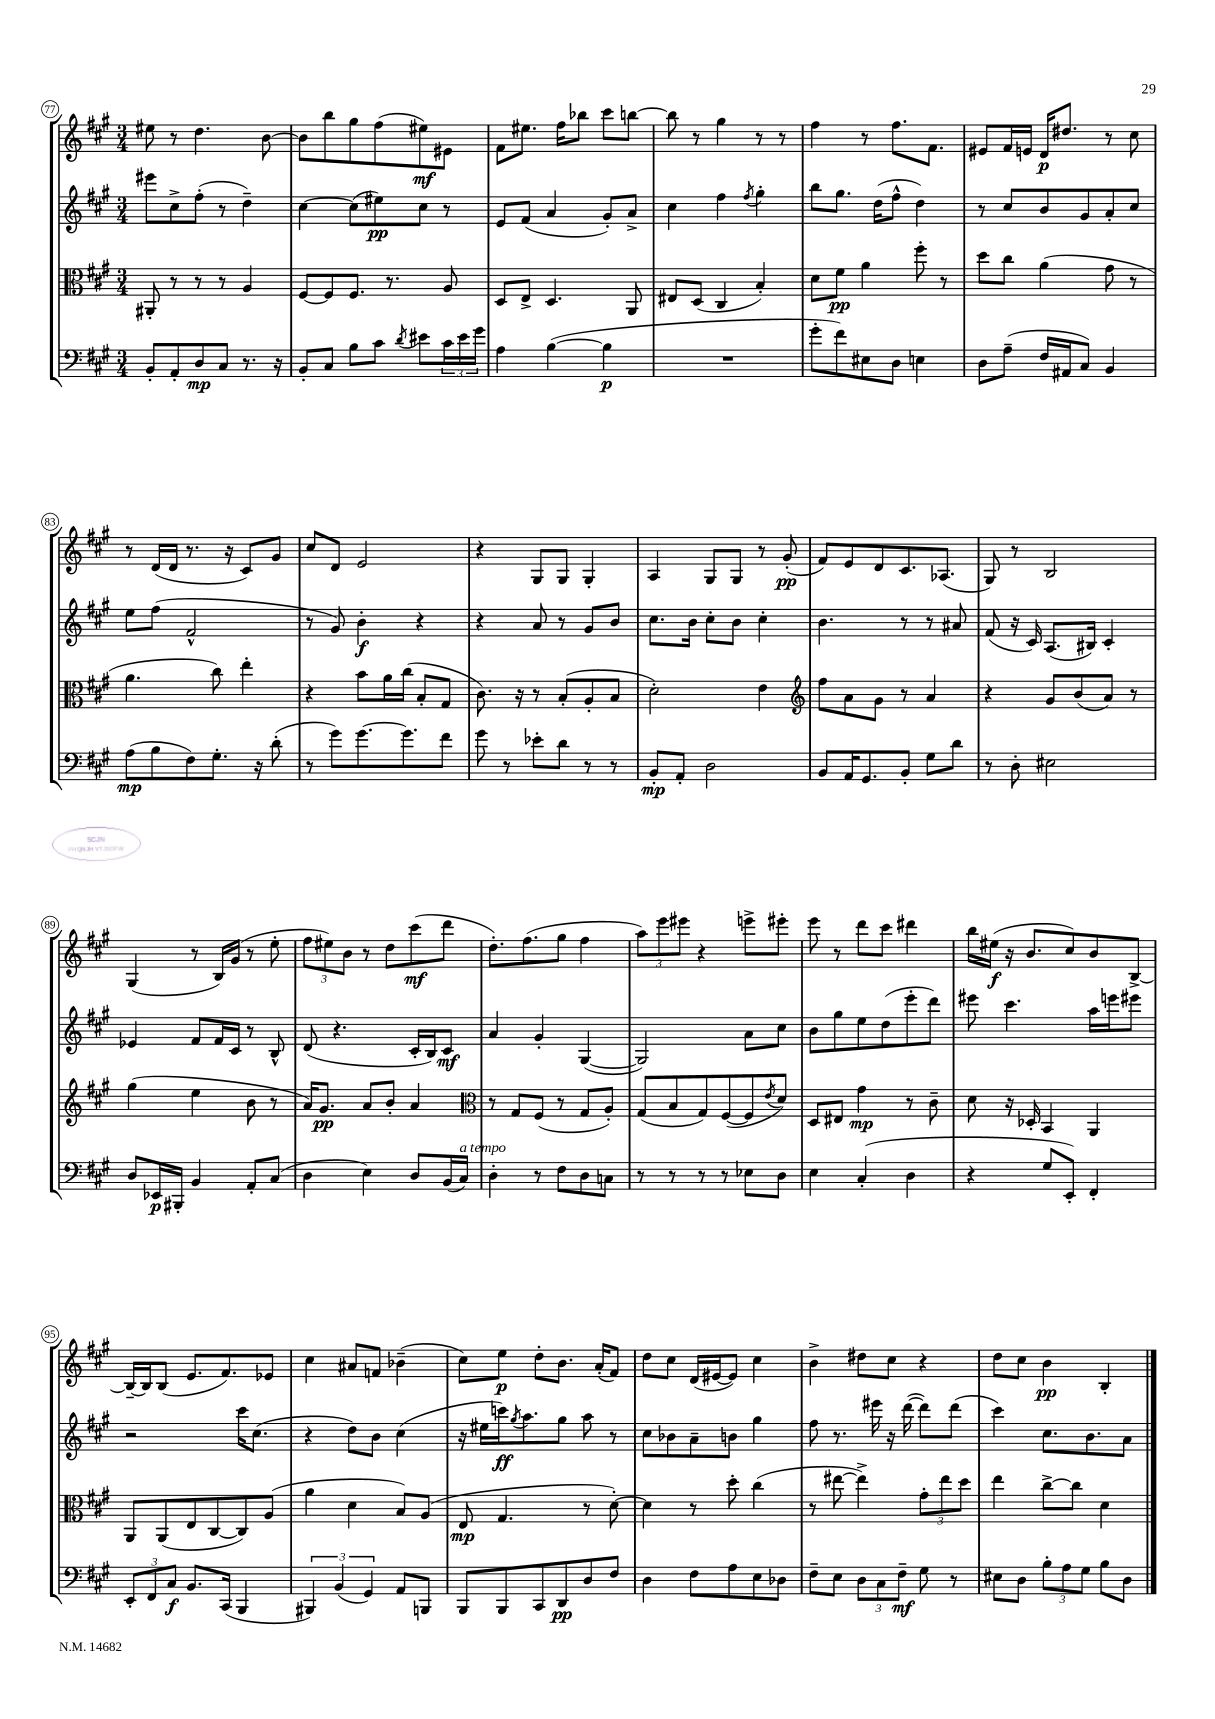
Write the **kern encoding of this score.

**kern	**dynam	**kern	**dynam	**kern	**dynam	**kern	**dynam
*part4	*part4	*part3	*part3	*part2	*part2	*part1	*part1
*staff4	*staff4	*staff3	*staff3	*staff2	*staff2	*staff1	*staff1
*clefF4	*	*clefC3	*	*clefG2	*	*clefG2	*
*k[f#c#g#]	*	*k[f#c#g#]	*	*k[f#c#g#]	*	*k[f#c#g#]	*
*M3/4	*	*M3/4	*	*M3/4	*	*M3/4	*
=77	=77	=77	=77	=77	=77	=77	=77
8BB'/L	.	8AA#X'/	.	8eee#X\L	.	8ee#X\	.
8AA'/	.	8r	.	8cc#^\	.	8r	.
8D/	mp	8r	.	(8ff#'\J	.	4.dd\	.
8C#/J	.	8r	.	8r	.	.	.
8.r	.	4A/	.	4dd~\)	.	.	.
.	.	.	.	.	.	[8b\	.
16r	.	.	.	.	.	.	.
=78	=78	=78	=78	=78	=78	=78	=78
8BB'/L	.	[8F#/L	.	[4cc#\	.	8b\L]	.
8C#/J	.	8F#/]	.	.	.	8bb\	.
8B\L	.	8.F#/J	.	(8cc#\L]	.	8gg#\	.
8c#\J	.	.	.	8ee#X\)	pp	(8ff#\	.
.	.	8.r	.	.	.	.	.
8qd/	.	.	.	.	.	.	.
8e#X\L	.	.	.	8cc#\J	.	8ee#X\)	mf
24c#\L	.	8A/	.	8r	.	8e#X\J	.
24e#\	.	.	.	.	.	.	.
24g#\JJ	.	.	.	.	.	.	.
=79	=79	=79	=79	=79	=79	=79	=79
4A\	.	8D/L	.	8e/L	.	8f#\L	.
.	.	8E^/J	.	(8f#/J	.	8.ee#X\J	.
([4B\	.	4.D/	.	4a/	.	.	.
.	.	.	.	.	.	16ff#\KL	.
.	.	.	.	.	.	8bb-X\J	.
4B\]	p	.	.	8g#'/L)	.	8ccc#\L	.
.	.	8AA/	.	8a^/J	.	[8bbn\J	.
=80	=80	=80	=80	=80	=80	=80	=80
2.r	.	8E#X/L	.	4cc#\	.	8bb\]	.
.	.	(8D/J	.	.	.	8r	.
.	.	4C#/	.	4ff#\	.	4gg#\	.
.	.	.	.	8qff#/	.	.	.
.	.	4B'/)	.	4gg#'\	.	8r	.
.	.	.	.	.	.	8r	.
=81	=81	=81	=81	=81	=81	=81	=81
8g#'\L	.	8d\L	.	8bb\L	.	4ff#\	.
8f#\)	.	8f#\J	pp	8.gg#\J	.	.	.
8E#X\	.	4a\	.	.	.	8r	.
.	.	.	.	(16dd\KL	.	.	.
8D\J	.	.	.	8ff#^^\J	.	8.ff#\L	.
4En\	.	8ff#'\	.	4dd\)	.	.	.
.	.	.	.	.	.	8.f#\J	.
.	.	8r	.	.	.	.	.
=82	=82	=82	=82	=82	=82	=82	=82
8D\L	.	8dd\L	.	8r	.	8e#X/L	.
(8A~\J	.	8cc#\J	.	8cc#/L	.	16f#/L	.
.	.	.	.	.	.	16en/JJ	.
16F#/LL	.	(4a\	.	8b/	.	16d/KL	p
16AA#X/J	.	.	.	.	.	8.dd#X/J	.
8C#/J)	.	.	.	8g#/	.	.	.
4BB/	.	8g#\	.	8a'/	.	8r	.
.	.	8r	.	8cc#/J	.	8cc#\	.
!!LO:LB:g=z
=83	=83	=83	=83	=83	=83	=83	=83
(8A\L	mp	4.a\	.	8ee\L	.	8r	.
8B\	.	.	.	(8ff#\J	.	(16d/LL	.
.	.	.	.	.	.	16d/JJ	.
8F#\)	.	.	.	2f#^^/	.	8.r	.
8.G#'\J	.	8cc#\)	.	.	.	.	.
.	.	.	.	.	.	16r	.
.	.	4ee'\	.	.	.	8c#/L)	.
16r	.	.	.	.	.	.	.
(8d'\	.	.	.	.	.	8g#/J	.
=84	=84	=84	=84	=84	=84	=84	=84
8r	.	4r	.	8r	.	8cc#/L	.
8g#\L)	.	.	.	8g#/)	.	8d/J	.
[8.g#\	.	8b\L	.	4b'\	f	2e/	.
.	.	16a\L	.	.	.	.	.
8.g#\]	.	(16cc#\JJ	.	.	.	.	.
.	.	8B'/L	.	4r	.	.	.
8f#\J	.	8G#/J	.	.	.	.	.
=85	=85	=85	=85	=85	=85	=85	=85
8g#\	.	8.c#\)	.	4r	.	4r	.
8r	.	.	.	.	.	.	.
.	.	16r	.	.	.	.	.
8e-X'\L	.	8r	.	8a/	.	8G#/L	.
8d\J	.	(8B'/L	.	8r	.	8G#/J	.
8r	.	8A'/	.	8g#/L	.	4G#'/	.
8r	.	8B/J	.	8b/J	.	.	.
=86	=86	=86	=86	=86	=86	=86	=86
8BB'/L	mp	2d'\)	.	8.cc#\L	.	4A/	.
8AA'/J	.	.	.	.	.	.	.
.	.	.	.	16b\Jk	.	.	.
2D\	.	.	.	8cc#'\L	.	8G#/L	.
.	.	.	.	8b\J	.	8G#/J	.
.	.	4e\	.	4cc#'\	.	8r	.
.	.	.	.	.	.	(8g#'/	pp
=87	=87	=87	=87	=87	=87	=87	=87
*	*	*clefG2	*	*	*	*	*
8BB/L	.	8ff#\L	.	4.b\	.	8f#/L)	.
16AA/K	.	8a\	.	.	.	8e/	.
8.GG#/	.	.	.	.	.	.	.
.	.	8g#\J	.	.	.	8d/	.
8BB'/J	.	8r	.	8r	.	8.c#/	.
8G#\L	.	4a/	.	8r	.	.	.
.	.	.	.	.	.	(8.A-X/J	.
8d\J	.	.	.	8a#X/	.	.	.
=88	=88	=88	=88	=88	=88	=88	=88
8r	.	4r	.	(8f#/	.	8G#/)	.
8D'\	.	.	.	16r	.	8r	.
.	.	.	.	16c#/)	.	.	.
2E#X\	.	8g#/L	.	(8.A/L	.	2B/	.
.	.	(8b/	.	.	.	.	.
.	.	.	.	16B#X/Jk)	.	.	.
.	.	8a/J)	.	4c#'/	.	.	.
.	.	8r	.	.	.	.	.
!!LO:LB:g=z
=89	=89	=89	=89	=89	=89	=89	=89
8D/L	.	(4gg#\	.	4e-X/	.	(4G#/	.
16EE-X/L	p	.	.	.	.	.	.
16BBB#X'/JJ	.	.	.	.	.	.	.
4BB/	.	4ee\	.	8f#/L	.	8r	.
.	.	.	.	16f#/L	.	16B/LL)	.
.	.	.	.	16c#/JJ	.	(16g#/JJ	.
8AA'/L	.	8b\	.	8r	.	8r	.
(8C#/J	.	8r	.	8B^^/	.	8ee'\	.
=90	=90	=90	=90	=90	=90	=90	=90
4D\	.	16a/KL)	.	(8d/	.	12ff#\L	.
.	.	8.g#/J	pp	.	.	.	.
.	.	.	.	.	.	12ee#X\)	.
.	.	.	.	4.r	.	.	.
.	.	.	.	.	.	12b\J	.
4E\)	.	8a/L	.	.	.	8r	.
.	.	8b'/J	.	.	.	8dd\L	.
8D/L	.	4a/	.	16c#'/LL	.	(8ccc#\	mf
.	.	.	.	16B/J)	.	.	.
(16BB/L	.	.	.	8c#/J	mf	8ddd\J	.
!LO:TX:a:i:t=a tempo	!	!	!	!	!	!	!
16C#/JJ)	.	.	.	.	.	.	.
=91	=91	=91	=91	=91	=91	=91	=91
*	*	*clefC3	*	*	*	*	*
4D'\	.	8r	.	4a/	.	8.dd'\L)	.
.	.	8G#/L	.	.	.	.	.
.	.	.	.	.	.	(8.ff#\	.
8r	.	(8F#/J	.	4g#'/	.	.	.
8F#\L	.	8r	.	.	.	8gg#\J	.
8D\	.	8G#/L	.	([4G#/	.	4ff#\	.
8Cn\J	.	8A'/J)	.	.	.	.	.
=92	=92	=92	=92	=92	=92	=92	=92
8r	.	(8G#/L	.	2G#/])	.	12aa\L)	.
.	.	.	.	.	.	12eee\	.
8r	.	8B/	.	.	.	.	.
.	.	.	.	.	.	12eee#X\J	.
8r	.	8G#/)	.	.	.	4r	.
8r	.	([8F#/	.	.	.	.	.
8E-X\L	.	8F#/]	.	8a\L	.	8eeen^\L	.
.	.	8qe/	.	.	.	.	.
8D\J	.	8d/J)	.	8cc#\J	.	8eee#X'\J	.
=93	=93	=93	=93	=93	=93	=93	=93
4E\	.	8D/L	.	8b\L	.	8eee\	.
.	.	8E#X/J	.	8gg#\	.	8r	.
(4C#'/	.	4g#\	mp	8ee\	.	8ddd\L	.
.	.	.	.	(8dd\	.	8ccc#\J	.
4D\	.	8r	.	8eee'\	.	4ddd#X\	.
.	.	8c#~\	.	8ddd\J)	.	.	.
=94	=94	=94	=94	=94	=94	=94	=94
4r	.	8d\	.	8eee#X\	.	16bb\LL	.
.	.	.	.	.	.	(16ee#X\JJ	f
.	.	16r	.	4.ccc#\	.	16r	.
.	.	16D-X'/	.	.	.	8.b/L	.
8G#/L	.	4BB/	.	.	.	.	.
8EE'/J)	.	.	.	.	.	8cc#/)	.
4FF#'/	.	4AA/	.	16aa\LL	.	8b/	.
.	.	.	.	16eeen\J	.	.	.
.	.	.	.	8eee#X\J	.	[8B^/J	.
!!LO:LB:g=z
=95	=95	=95	=95	=95	=95	=95	=95
12EE'/L	.	8AA/L	.	2r	.	16B~/LL_	.
.	.	.	.	.	.	16B/J]	.
12FF#/	.	.	.	.	.	.	.
.	.	(8AA/	.	.	.	(8B/J	.
12C#/J	f	.	.	.	.	.	.
8.BB/L	.	8E/	.	.	.	8.e/L	.
.	.	[8C#/	.	.	.	.	.
(16CC#/Jk	.	.	.	.	.	8.f#/)	.
4BBB/	.	8C#/])	.	16ccc#\KL	.	.	.
.	.	.	.	(8.cc#\J	.	.	.
.	.	(8A/J	.	.	.	8e-X/J	.
=96	=96	=96	=96	=96	=96	=96	=96
6BBB#X/)	.	4a\	.	4r	.	4cc#\	.
(6BB/	.	.	.	.	.	.	.
.	.	4d\	.	8dd\L)	.	8a#X/L	.
6GG#/)	.	.	.	.	.	.	.
.	.	.	.	8b\J	.	8fn/J	.
8AA/L	.	8B/L)	.	(4cc#\	.	(4b-X~\	.
8BBBn/J	.	(8A/J	.	.	.	.	.
=97	=97	=97	=97	=97	=97	=97	=97
8BBB/L	.	8E/	mp	16r	.	8cc#\L)	.
.	.	.	.	16ee#X\LL	.	.	.
8BBB/	.	4.G#/	.	16cccn\J)	ff	8ee\J	p
.	.	.	.	8qgg#/	.	.	.
.	.	.	.	8.aa\	.	.	.
8CC#/	.	.	.	.	.	8dd'\L	.
8DD/	pp	.	.	8gg#\J	.	8.b\J	.
8D/	.	8r	.	8aa\	.	.	.
.	.	.	.	.	.	(16a'/KL	.
8F#/J	.	[8d'\)	.	8r	.	8f#/J)	.
=98	=98	=98	=98	=98	=98	=98	=98
4D\	.	4d\]	.	8cc#\L	.	8dd\L	.
.	.	.	.	8b-X\	.	8cc#\J	.
8F#\L	.	8r	.	8a~\	.	(16d/LL	.
.	.	.	.	.	.	[16e#X/J	.
8A\	.	8dd'\	.	8bn\J	.	8e#/J])	.
8E\	.	(4cc#\	.	4gg#\	.	4cc#\	.
8D-X\J	.	.	.	.	.	.	.
=99	=99	=99	=99	=99	=99	=99	=99
8F#~\L	.	8r	.	8ff#\	.	4b^\	.
8E\J	.	[8ee#X\	.	8.r	.	.	.
12D\L	.	4ee#^\])	.	.	.	8dd#X\L	.
.	.	.	.	16eee#X\	.	.	.
12C#\	.	.	.	.	.	.	.
.	.	.	.	16r	.	8cc#\J	.
12F#~\J	mf	.	.	.	.	.	.
.	.	.	.	([16ddd\	.	.	.
8G#\	.	12g#'\L	.	8ddd\L])	.	4r	.
.	.	12ee#\	.	.	.	.	.
8r	.	.	.	(8ddd\J	.	.	.
.	.	12dd\J	.	.	.	.	.
=100	=100	=100	=100	=100	=100	=100	=100
8E#X\L	.	4ee\	.	4ccc#\)	.	8dd\L	.
8D\J	.	.	.	.	.	8cc#\J	.
12B'\L	.	[8cc#^\L	.	8.cc#\L	.	4b\	pp
12A\	.	.	.	.	.	.	.
.	.	8cc#\J]	.	.	.	.	.
12G#\J	.	.	.	.	.	.	.
.	.	.	.	8.b\	.	.	.
8B\L	.	4d\	.	.	.	4B'/	.
8D\J	.	.	.	8a\J	.	.	.
==	==	==	==	==	==	==	==
*-	*-	*-	*-	*-	*-	*-	*-
